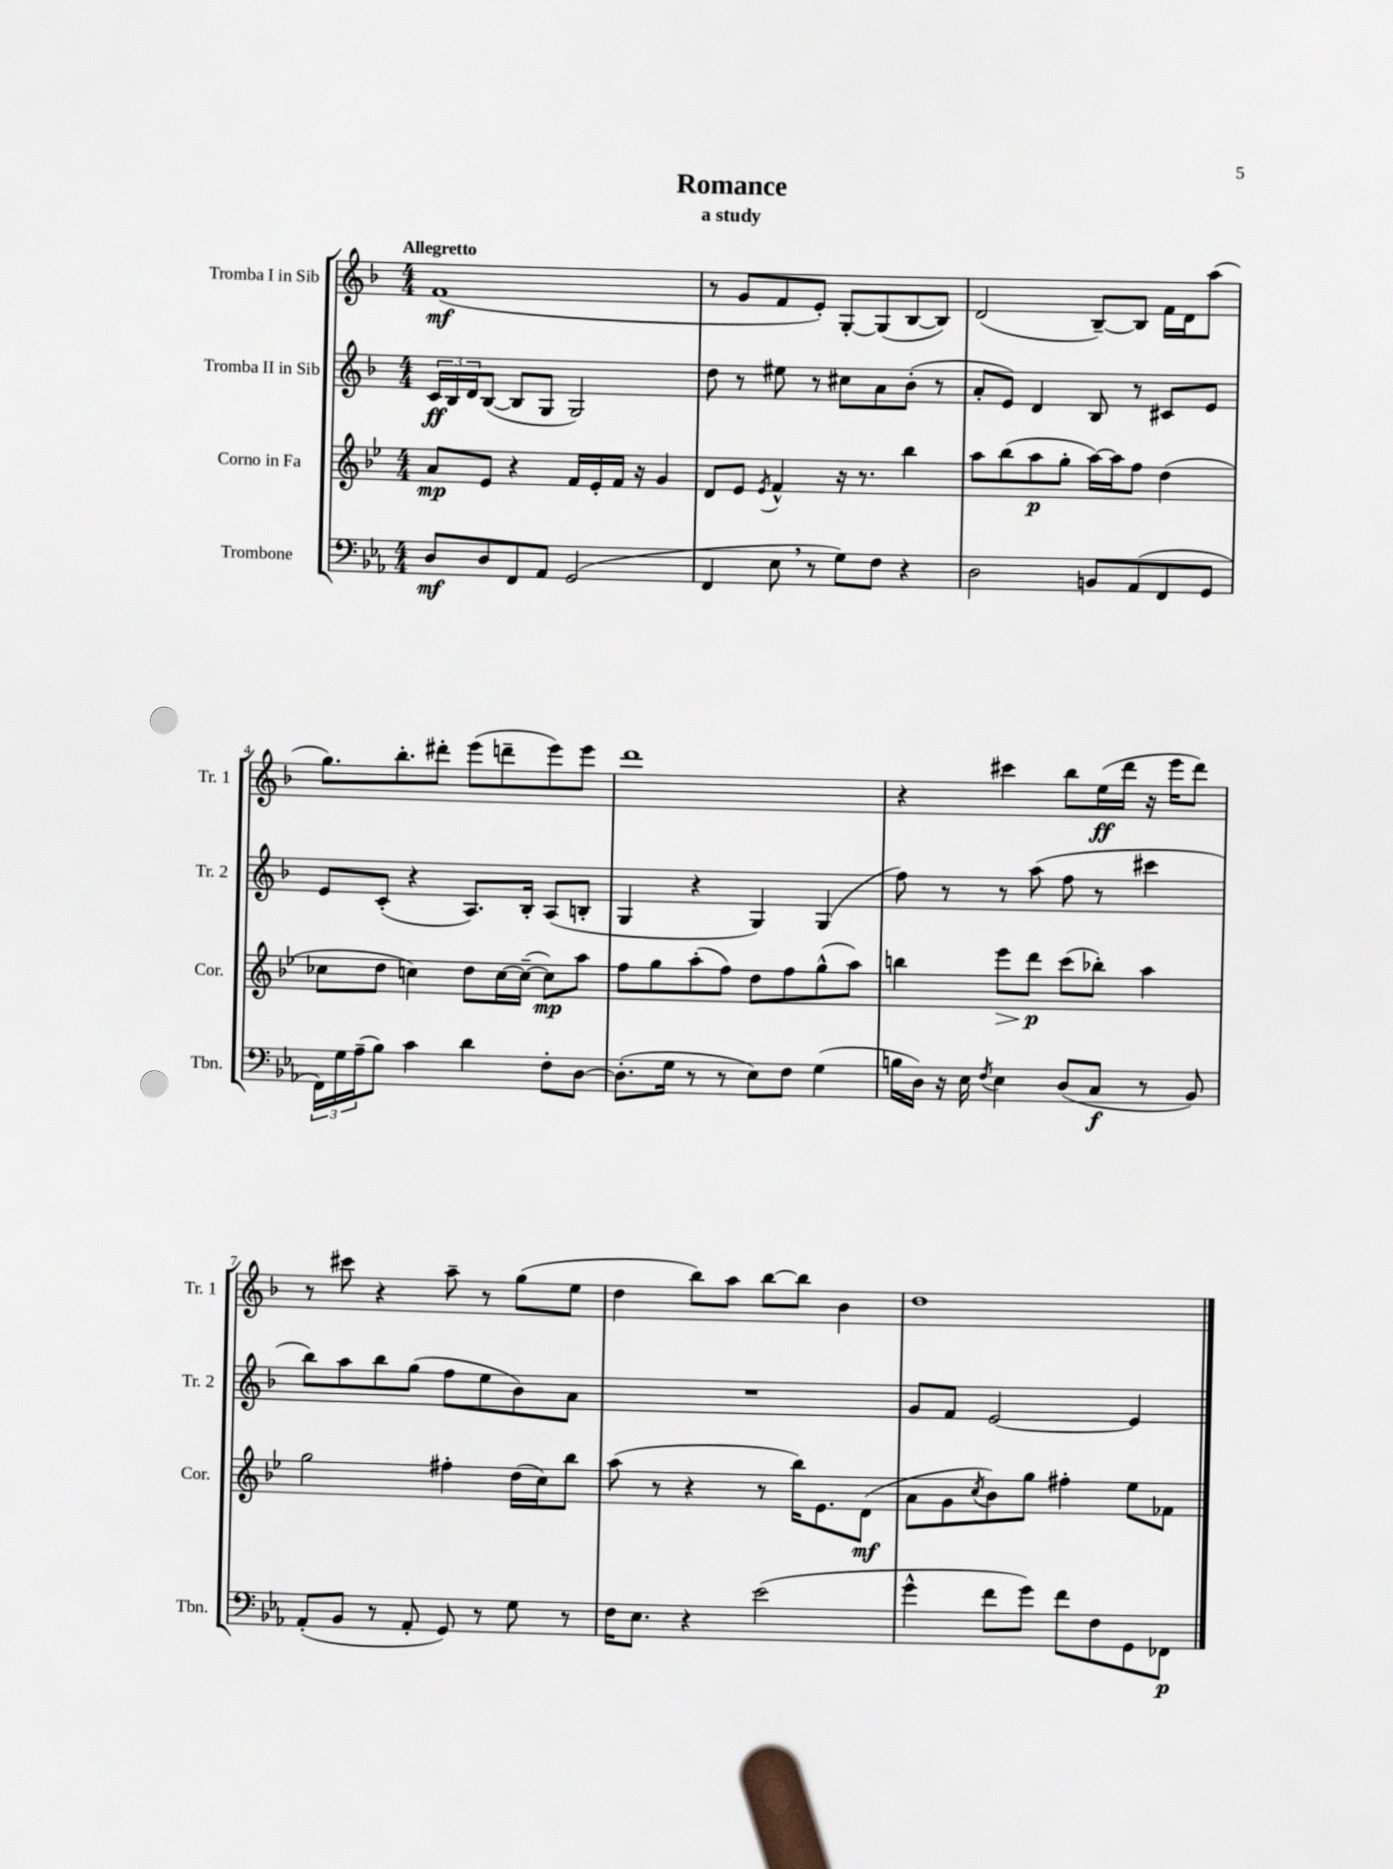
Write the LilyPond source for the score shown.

\header { title = "Romance" subtitle = "a study" }
<<
\new StaffGroup <<
\new Staff = "s0" \with { instrumentName = "Tromba I in Sib" shortInstrumentName = "Tr. 1" } {
    \clef treble \key f \major \numericTimeSignature \time 4/4 \tempo "Allegretto"
    f'1\mf( |
    r8 g'8 f'8 e'8-.) g8~-. g8( bes8~ bes8) |
    d'2( bes8~--) bes8 f'16 d'16 a''8( |
    g''8.) bes''8.-. dis'''8-. e'''8( d'''8-- e'''8) e'''8 |
    d'''1 |
    r4 cis'''4 bes''8 e''16\ff( d'''16 r16 e'''16 d'''8) |
    r8 cis'''8 r4 a''8-- r8 g''8( e''8 |
    d''4 bes''8) a''8 bes''8~ bes''8 bes'4 |
    d''1 \bar "|." |
}
\new Staff = "s1" \with { instrumentName = "Tromba II in Sib" shortInstrumentName = "Tr. 2" } {
    \clef treble \key f \major \numericTimeSignature \time 4/4
    \tuplet 3/2 { c'16\ff bes16 d'16 } bes8~( bes8 g8 g2) |
    d''8 r8 eis''8 r8 cis''8 a'8 bes'8-.( r8 |
    a'8-. e'8) d'4 bes8 r8 cis'8 e'8 |
    e'8 c'8-.( r4 a8.) bes16-. a8( b8-. |
    g4 r4 g4) g4( |
    f''8) r8 r8 a''8( f''8 r8 cis'''4 |
    bes''8) a''8 bes''8 g''8( f''8 e''8 bes'8) a'8 |
    R1 |
    g'8 f'8 e'2~ e'4 \bar "|." |
}
\new Staff = "s2" \with { instrumentName = "Corno in Fa" shortInstrumentName = "Cor." } {
    \clef treble \key bes \major \numericTimeSignature \time 4/4
    a'8\mp ees'8 r4 f'16 ees'16-. f'16 r16 g'4 |
    d'8 ees'8 \acciaccatura { ees'8 } f'4-^ r16 r8. bes''4 |
    a''8 bes''8( a''8\p g''8-. a''16~) a''16 f''8 d''4( |
    ces''8 d''8 c''4) d''8 c''16~ c''16~--( c''8\mp) a''8 |
    f''8 g''8 a''8-.( f''8) d''8 f''8 g''8-^( a''8) |
    b''4 ees'''8\> d'''8\p\! c'''8( bes''8-.) a''4 |
    g''2 fis''4-. d''16( c''16) bes''8 |
    a''8( r8 r4 r8 bes''16) ees'8. d'8\mf( |
    a'8 g'8 \acciaccatura { c''8 } bes'8) g''8 fis''4-. ees''8 fes'8 \bar "|." |
}
\new Staff = "s3" \with { instrumentName = "Trombone" shortInstrumentName = "Tbn." } {
    \clef bass \key ees \major \numericTimeSignature \time 4/4
    d8\mf d8 f,8 aes,8 g,2( |
    f,4 ees8 \breathe r8 g8) f8 r4 |
    d2 b,8 aes,8( f,8 g,8 |
    \tuplet 3/2 { f,16) g16 aes16--( } bes8) c'4 d'4 f8-. d8~ |
    d8.-.( g16 r8 r8 ees8) f8 g4( |
    b16 d16) r16 ees16 \acciaccatura { f8 } ees4 d8( c8\f r8 bes,8) |
    aes,8-.( bes,8 r8 aes,8-. g,8) r8 g8 r8 |
    f16 ees8. r4 ees'2( |
    g'4-^ f'8 g'8) f'8 f8 g,8 fes,8\p \bar "|." |
}
>>
>>
